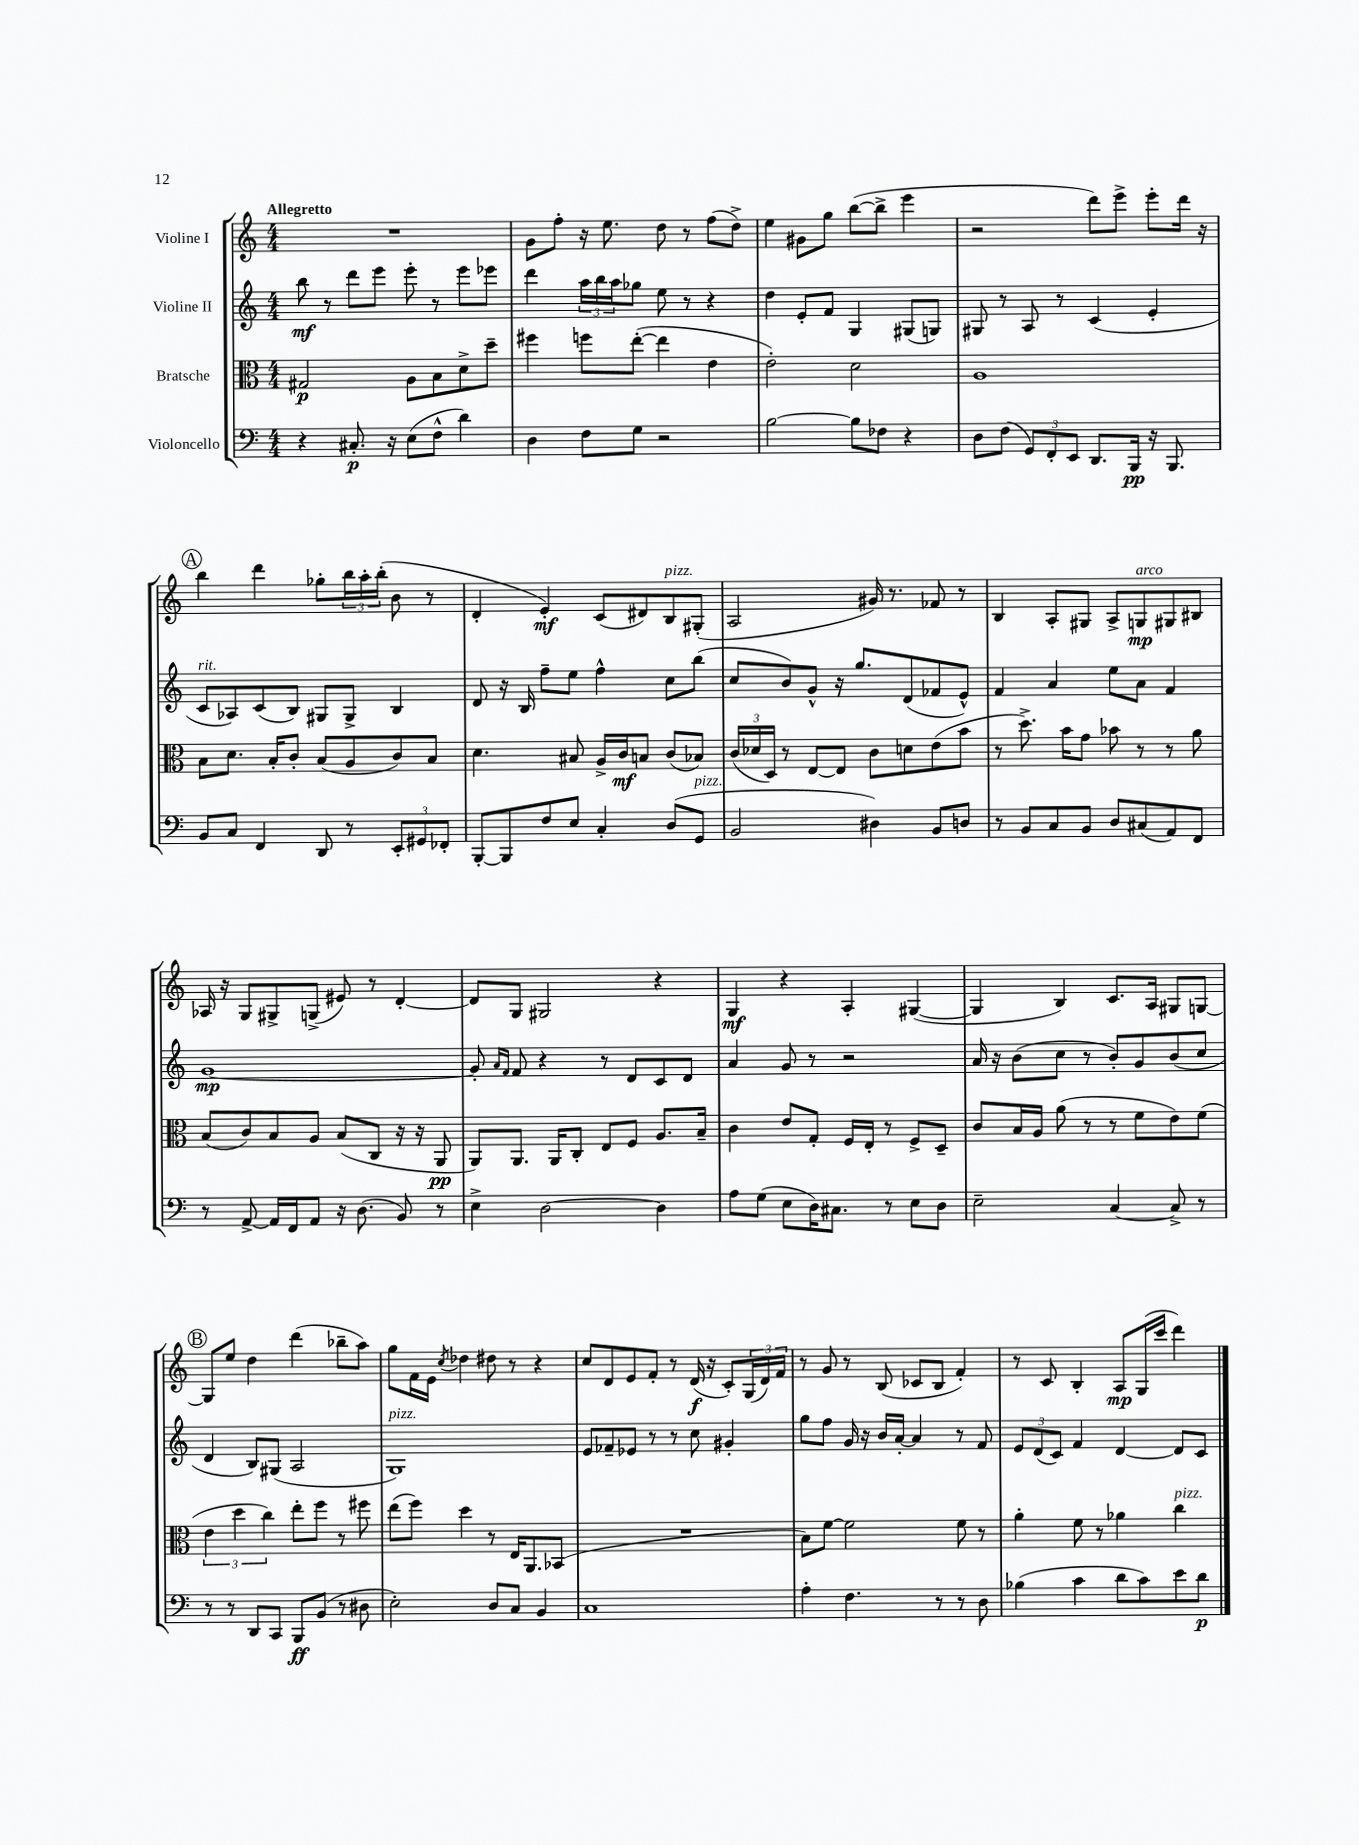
<<
\new StaffGroup <<
\new Staff = "s0" \with { instrumentName = "Violine I" } {
    \clef treble \key c \major \numericTimeSignature \time 4/4 \tempo "Allegretto"
    R1 |
    g'8 f''8-. r16 e''8. d''8 r8 f''8( d''8->) |
    e''4 gis'8 g''8 b''8~( b''8-> e'''4 |
    r2 d'''8) e'''8-> e'''8-. d'''16 r16 |
    \mark \markup { \circle "A" } b''4 d'''4 ges''8-. \tuplet 3/2 { b''16 a''16-. b''16-.( } b'8 r8 |
    d'4-. e'4-.\mf) c'8( dis'8) b8^\markup { \italic "pizz." } gis8-.( |
    a2 gis'16) r8. fes'8 r8 |
    b4 a8-. gis8 a8-> g8\mp^\markup { \italic "arco" } gis8 bis8 |
    aes16 r16 g8 gis8-> g8->( eis'8) r8 d'4~-. |
    d'8 g8 gis2 r4 |
    g4\mf r4 a4-. gis4~( |
    gis4 b4) c'8. a16 gis8 g8~ |
    \mark \markup { \circle "B" } g8 e''8 d''4 d'''4( bes''8-- a''8) |
    g''8 f'16 e'16 \acciaccatura { c''8 } des''4 dis''8 r8 r4 |
    c''8 d'8 e'8 f'8-. r8 d'16\f( r16 c'8-.) \tuplet 3/2 { g16( d'16) f'16 } |
    r8 g'8 r8 b8( ces'8 b8 f'4-.) |
    r8 c'8 b4-. a8\mp g16( c'''16 d'''4) \bar "|." |
}
\new Staff = "s1" \with { instrumentName = "Violine II" } {
    \clef treble \key c \major \numericTimeSignature \time 4/4
    b''8\mf r8 d'''8 e'''8 e'''8-. r8 e'''8 ees'''8 |
    d'''4 \tuplet 3/2 { a''16 b''16 a''16 } ges''8 e''8 r8 r4 |
    d''4 e'8-. f'8 g4 gis8( g8) |
    gis8 r8 a8 r8 c'4( e'4-. |
    \mark \markup { \circle "A" } c'8^\markup { \italic "rit." } aes8) c'8( b8) gis8 gis8-> b4 |
    d'8 r16 b16 f''8-- e''8 f''4-^ c''8 b''8( |
    c''8 b'8) g'8-^ r16 g''8. d'8( fes'8 e'8-^) |
    f'4 a'4 e''8 a'8 f'4 |
    g'1~\mp |
    g'8-. \grace { a'16 f'16 } f'8 r4 r8 d'8 c'8 d'8 |
    a'4 g'8 r8 r2 |
    a'16 r16 b'8( c''8 r8 b'8-.) g'8 b'8( c''8 |
    \mark \markup { \circle "B" } d'4 b8) gis8( a2 |
    g1^\markup { \italic "pizz." }) |
    e'8 fes'8-- ees'8 r8 r8 c''8 gis'4-. |
    g''8 f''8 g'16 r16 b'16 a'16~-. a'4 r8 f'8 |
    \tuplet 3/2 { e'8 d'8( c'8) } f'4 d'4~ d'8 c'8 \bar "|." |
}
\new Staff = "s2" \with { instrumentName = "Bratsche" } {
    \clef alto \key c \major \numericTimeSignature \time 4/4
    gis2\p a8 b8 d'8-> d''8-- |
    fis''4 f''8 e''8~-.( e''4 e'4 |
    e'2-.) d'2 |
    a1 |
    \mark \markup { \circle "A" } b8 d'8. b16-. c'8-. b8( a8 c'8) b8 |
    d'4. bis8 a16-> c'16\mf b8 c'8( bes8) |
    \tuplet 3/2 { c'16( des'16 d16) } r8 e8~ e8 c'8 d'8 e'8( b'8 |
    r8 d''8.->) b'16 g'8 bes'8 r8 r8 a'8 |
    b8( c'8) b8 a8 b8( c8 r16 r16 a,8\pp |
    a,8) a,8. a,16 c8-. e8 f8 a8. b16-- |
    c'4 e'8 g8-. f16 e16-. r8 f8-> d8-- |
    c'8 b16 a16 a'8( r8 r8 f'8 e'8) f'8( |
    \mark \markup { \circle "B" } \tuplet 3/2 { e'4 d''4 c''4) } e''8-. f''8 r8 fis''8 |
    e''8( f''8) d''4 r8 e16 a,8. bes,8( |
    R1 |
    b8) f'8~ f'2 f'8 r8 |
    a'4-. f'8 r8 aes'4 c''4^\markup { \italic "pizz." } \bar "|." |
}
\new Staff = "s3" \with { instrumentName = "Violoncello" } {
    \clef bass \key c \major \numericTimeSignature \time 4/4
    r4 cis8.-.\p r16 e8( f8-^ d'4) |
    d4 f8 g8 r2 |
    b2~ b8 fes8 r4 |
    d8 f8( \tuplet 3/2 { g,8) f,8-. e,8 } d,8. b,,16\pp r16 b,,8. |
    \mark \markup { \circle "A" } b,8 c8 f,4 d,8 r8 \tuplet 3/2 { e,8-. gis,8 fes,8-. } |
    b,,8~-. b,,8 f8 e8 c4-. d8( g,8^\markup { \italic "pizz." } |
    b,2 dis4) b,8 d8 |
    r8 b,8 c8 b,8 d8 cis8( a,8) f,8 |
    r8 a,8~-> a,16 f,16 a,8 r16 d8.( b,8) r8 |
    e4-> d2~ d4 |
    a8 g8( e8 d16) cis8. r8 e8 d8 |
    e2-- c4~ c8-> r8 |
    \mark \markup { \circle "B" } r8 r8 d,8 c,8 b,,8\ff b,8( r8 dis8 |
    e2-.) d8 c8 b,4 |
    c1 |
    a4-. f4. r8 r8 d8 |
    bes4( c'4 d'8 c'8) e'8 d'8\p \bar "|." |
}
>>
>>
\layout { \context { \Score \remove "Bar_number_engraver" } }
